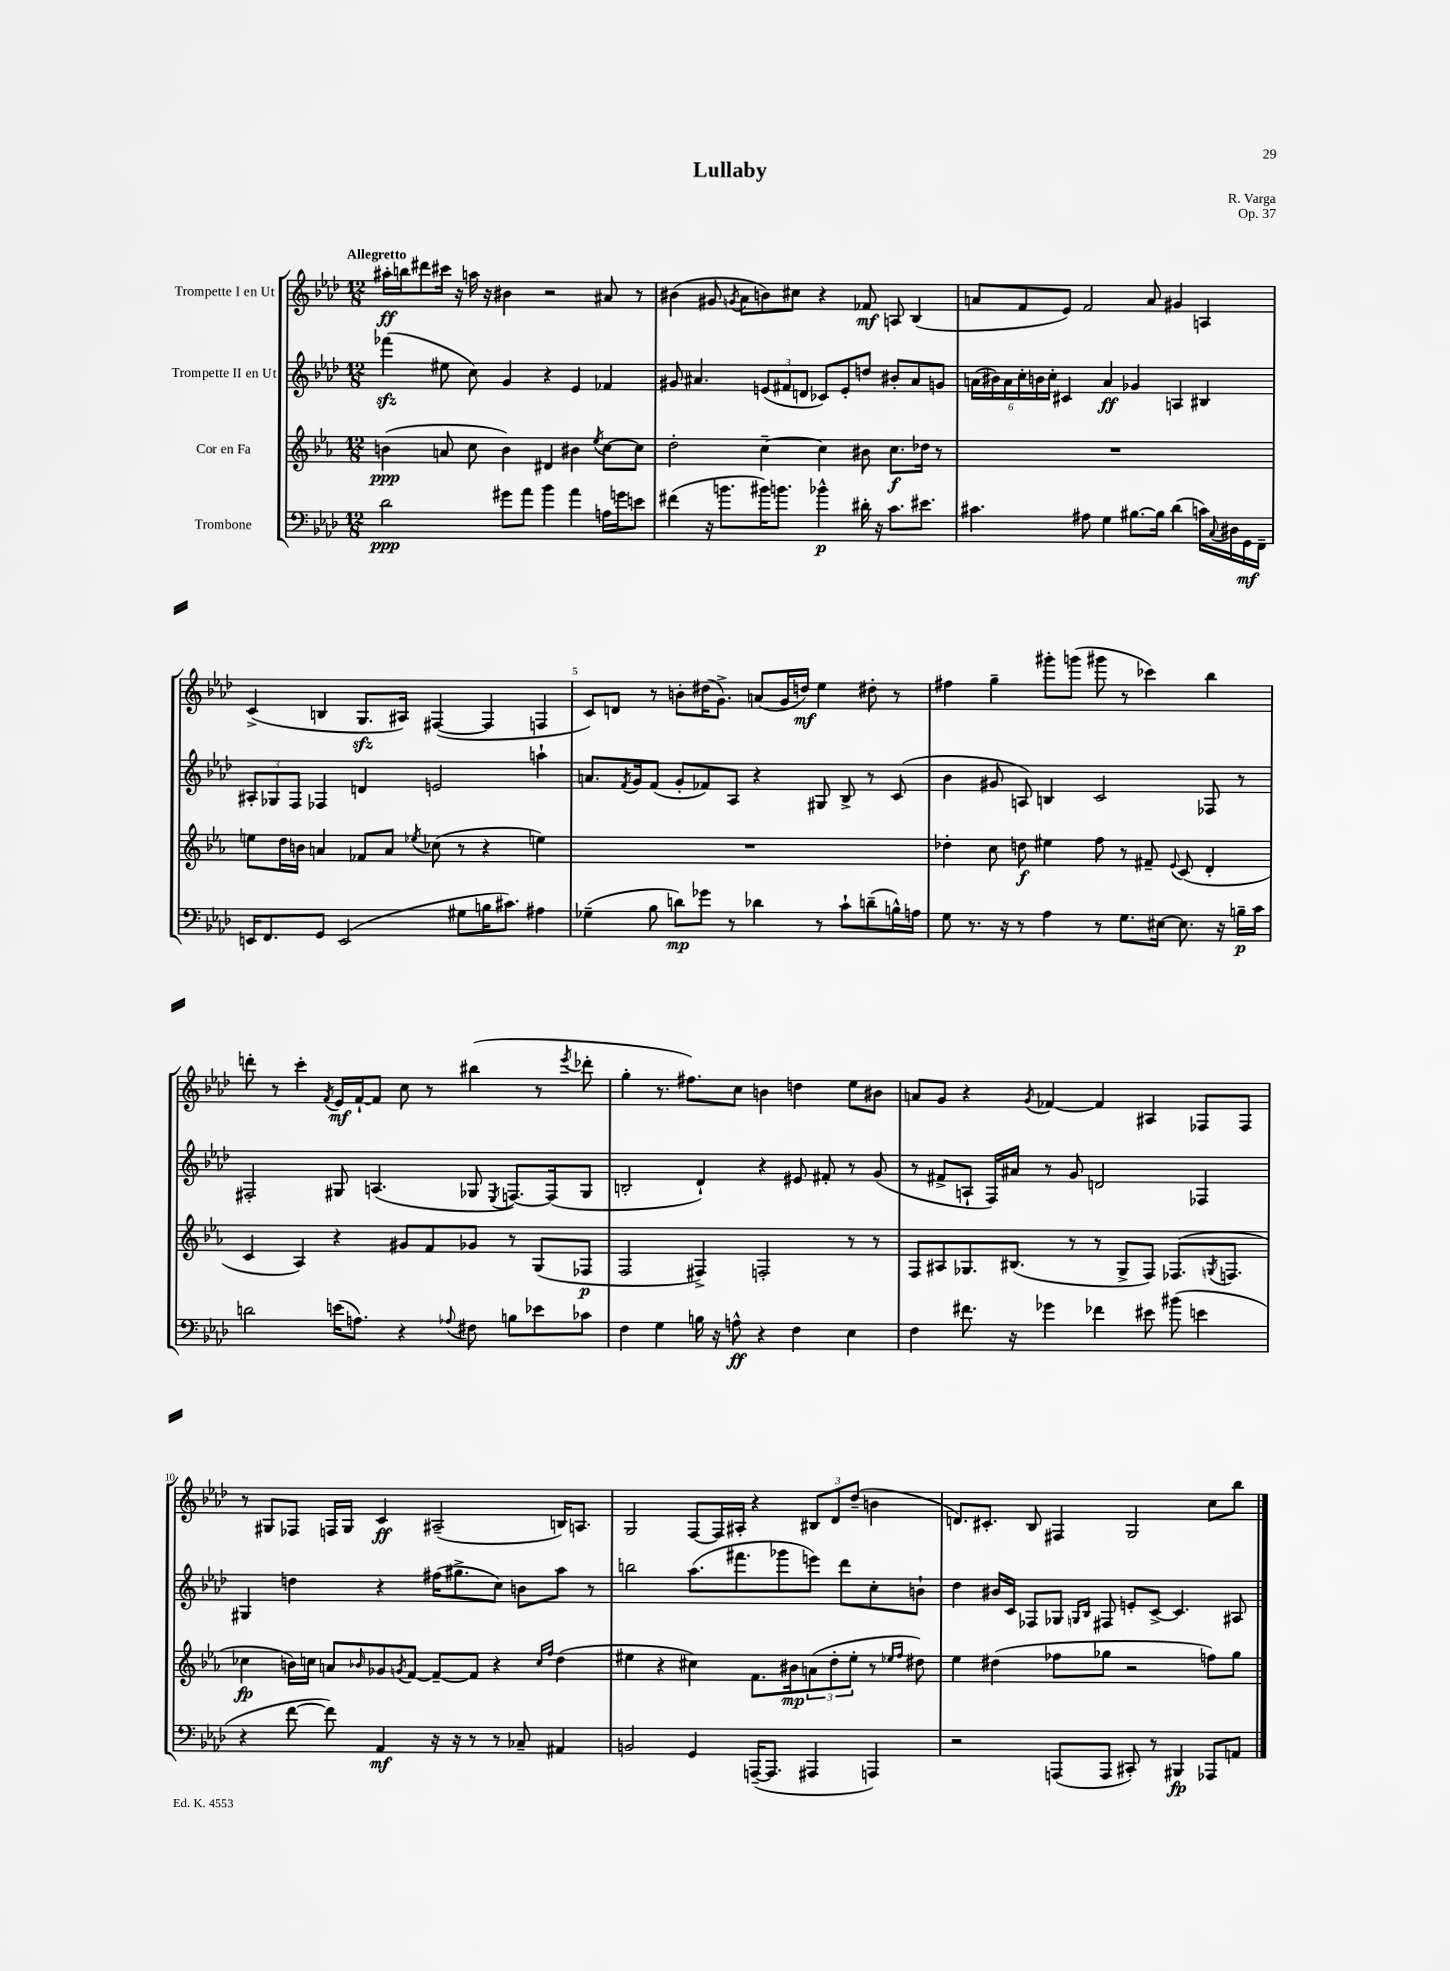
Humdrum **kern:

**kern	**kern	**kern	**kern
*staff4	*staff3	*staff2	*staff1
*clefF4	*clefG2	*clefG2	*clefG2
*k[b-e-a-d-]	*k[b-e-a-]	*k[b-e-a-d-]	*k[b-e-a-d-]
*M12/8	*M12/8	*M12/8	*M12/8
2d-	(4b	(4fff-	16aa#'
.	.	.	16bb
.	.	.	8ddd#
.	8a	8ee#	16ccc#
.	.	.	16r
.	8cc	8cc)	16aa
.	.	.	16r
8g#	4b)	4g	4b#
8a-	.	.	.
4b-	4d#	4r	2r
4a-	4b#	4e-	.
.	8qee-	.	.
16A	[8cc	4f-	8a#
16g	.	.	.
8e	8cc]	.	8r
=	=	=	=
(4f#	2dd'	8g#	(4b#
.	.	4.a#	.
16r	.	.	8g#
8.b	.	.	.
.	.	.	8qg
.	.	.	8a-
16b#)	[4cc~	(12e	8b)
8.b	.	.	.
.	.	12f#	.
.	.	.	8cc#
.	.	12d	.
4b-^^	4cc]	8c-)	4r
.	.	8e'	.
16d#'	8b#	8dd	8f-
16r	.	.	.
8.c	8.cc	8b#'	8A
.	.	8a#	(4B-
8.e#	16dd-	.	.
.	8r	8g	.
=	=	=	=
4.c#	1.r	(24a	8a
.	.	24b#)	.
.	.	24a	.
.	.	24cc'	8f
.	.	24b	.
.	.	24cc'	.
.	.	4c#	8e-)
8A#	.	.	2f
4G	.	4a	.
[8.B#	.	4g-	.
.	.	.	8a
16B#]	.	.	.
(4d-	.	4A	4g#
16c)	.	4B#	4A
8qqC	.	.	.
16D#	.	.	.
16GG	.	.	.
16FF~	.	.	.
=	=	=	=
16EE	8ee	12A#'	(4c^
8.FF	.	.	.
.	.	12G-	.
.	16dd	.	.
.	.	12F	.
.	16b	.	.
8GG	4a	4F-	4B
(2EE	.	.	.
.	8f-	4d	8.G
.	8a	.	.
.	.	.	16A#)
.	8qee-	.	.
.	(8cc-	2e	([4F#
8G#	8r	.	.
16B	4r	.	4F#]
8.c#)	.	.	.
4A#	4ee)	4aa`	4F
=	=	=	=
(4G-~	1.r	8.a	8c)
.	.	.	8d
.	.	8qf	.
.	.	16g	.
8B-	.	(8f	8r
8d)	.	8g'	8b'
8g-	.	8f-)	(16dd#
.	.	.	8.g^)
8r	.	8A-	.
4d-	.	4r	(8a
.	.	.	16g
.	.	.	16dd)
8r	.	8G#	4ee-
8c`	.	8B-^	.
(8d~	.	8r	8dd#'
16B^^)	.	(8c	8r
16A	.	.	.
=	=	=	=
8G	4dd-'	4b-	4ff#
8.r	.	.	.
.	8cc	8g#	4gg~
16r	.	.	.
8r	8dd	8A)	.
4A-	4ee#	4B	8ggg#'
.	.	.	(8ggg
8r	8ff	2c	8ggg#
8.G	8r	.	8r
.	8f#~	.	4ccc-)
[16E#	.	.	.
.	8qqe-	.	.
8.E#]	(8c	.	.
.	4d'	8F-	4bb-
16r	.	.	.
16B~	.	8r	.
16c	.	.	.
=	=	=	=
2d	4c	2F#'	8ddd'
.	.	.	8r
.	4A-)	.	4ccc'
.	.	.	8qf
(16e	4r	8G#	16e-
8.A)	.	.	[16f`
.	.	(4.A	8f]
4r	8g#	.	8cc
.	8f	.	8r
8qqA-	.	.	.
8F#	8g-	8G-	(4bb#
.	.	8qE-	.
8B	8r	[8.F)	.
8e-	(8G	.	8r
.	.	(16F]	.
.	.	.	8qeee-
8c-	8F-	8G-	8ddd-'
=	=	=	=
4F	2F	2B'	4gg'
4G	.	.	8.r
.	.	.	8.ff#)
16B	4F#^)	4d-`)	.
16r	.	.	.
8A^^	.	.	8cc
4r	2F'	4r	4b
4F	.	8e#	4dd
.	.	8f#'	.
4E-	8r	8r	8ee-
.	8r	(8g	8b#
=	=	=	=
4F	8F	8r	8a
.	8A#	8f#^	8g
8.f#	8.G-	8A`	4r
.	.	16F)	.
16r	(8.B#	16a#	.
.	.	.	8qg
4g-	.	8r	[4f-
.	8r	8g	.
4f-	8r	2d	4f-]
.	8G-^	.	.
8e#	8F)	.	4A#
(8b#	(8.F-	.	.
4e	.	4F-	8F-
.	8qG	.	.
.	8.F	.	.
.	.	.	8F-
=	=	=	=
4r	4cc-	4G#	8r
.	.	.	8G#
[8f	16b)	4dd	8F-
.	16cc	.	.
8f])	8a	.	16F
.	.	.	16G#
.	16qqb-	.	.
4AA-	8g-	4r	4c
.	8qg	.	.
.	[8f	.	.
16r	8f~_	(16ff#	(2A#~
16r	.	8.gg#^	.
8r	8f]	.	.
8r	4r	8cc)	.
8C-~	.	8b	.
.	16qqcc	.	.
.	16qqff	.	.
4AA#	(4dd	8aa-	16B)
.	.	.	8.A
.	.	8r	.
=	=	=	=
2BB	4ee#	2bb	2G
.	4r	.	.
4GG	4cc#)	(8.aa-	[8F
.	.	.	16F]
.	.	8.fff#	16A#'
([16AAA~	8.f	.	4r
8.AAA]	.	.	.
.	.	8ggg-	.
.	16b#	.	.
4AAA#	(12a	8eee)	12B#
.	12dd'	.	12d-
.	.	8ddd-	.
.	12ee#'	.	(12dd-~
4AAA)	8r	8cc'	4b
.	16qqee-	.	.
.	16qqff	.	.
.	8dd#)	8b`	.
=	=	=	=
2r	4ee-	4dd-	8.d)
.	.	.	8.c#'
.	(4dd#	16b#	.
.	.	16c	.
.	.	8F-	8B-
(8AAA	8ff-	8G-	4F#
.	.	16qqG	.
.	.	16qqB-	.
8AAA	8gg-	8F#	.
8CC#')	2r	8e'	2G
8r	.	[8c^	.
4BBB#	.	4.c]	.
8AAA-	8ff)	.	8cc
8AA	8gg-	8A#	8bb-
==	==	==	==
*-	*-	*-	*-
